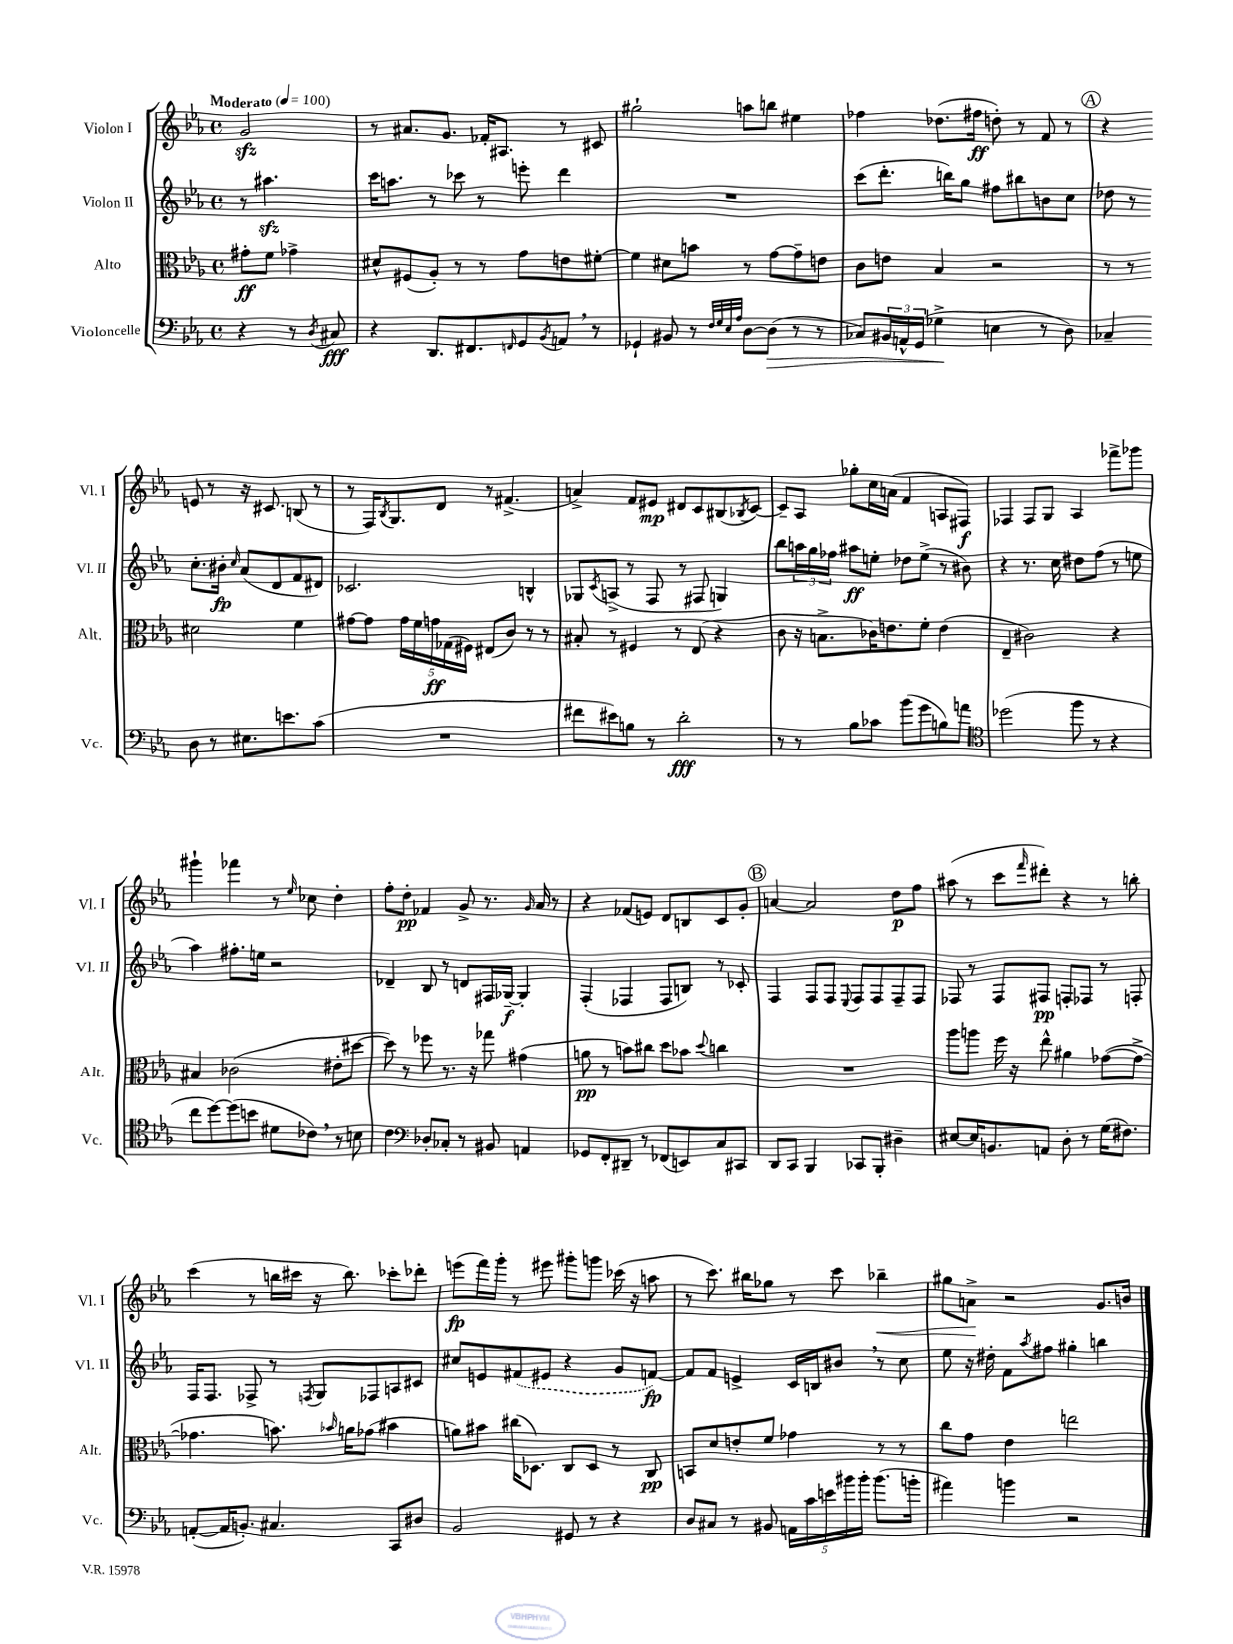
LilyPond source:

<<
\new StaffGroup <<
\new Staff = "s0" \with { instrumentName = "Violon I" shortInstrumentName = "Vl. I" } {
    \clef treble \key ees \major \defaultTimeSignature \time 4/4 \partial 2 \tempo "Moderato" 4 = 100
    g'2\sfz |
    r8 ais'8. g'8. fes'16-. ais8. r8 cis'8 |
    gis''2-! a''8 b''8 eis''4 |
    fes''4 des''8.( fis''16\ff d''8-.) r8 f'8 r8 |
    \mark \markup { \circle "A" } r4 e'8 r8 r16 cis'8. b8( r8 |
    r8 f16) \acciaccatura { bes8 } g8. d'8 r8 fis'4.->( |
    a'4->) f'8 eis'8\mp dis'8 c'8 bis8( \acciaccatura { bes8 } c'8~) |
    c'8-- aes8 ges''8-. c''16 a'16( f'4 a8 fis8\f) |
    fes4 fes8 g8 aes4 fes'''8-> ges'''8 |
    gis'''4-! fes'''4 r8 \grace { ees''16 } ces''8 d''4-. |
    f''8-. d''8-.\pp fes'4 g'8-> r8. \grace { g'16 } aes'16 r8 |
    r4 fes'8( e'8) d'8 b8 c'8 g'8-. |
    \mark \markup { \circle "B" } a'4~ a'2 d''8\p f''8 |
    ais''8( r8 c'''8 \grace { f'''16 } dis'''8-.) r4 r8 b''8-. |
    c'''4( r8 b''16 cis'''16 r16 b''8.) ces'''8-. des'''8-. |
    e'''8\fp( f'''16) g'''16-. r8 eis'''8 gis'''8-. g'''8 ces'''16( r16 a''8 |
    r8 c'''8.) bis''16 ges''8 r8 c'''8 bes''4--\< |
    gis''8 a'8->\! r2 g'8. b'16 \bar "|." |
}
\new Staff = "s1" \with { instrumentName = "Violon II" shortInstrumentName = "Vl. II" } {
    \clef treble \key ees \major \defaultTimeSignature \time 4/4 \partial 2
    r8 ais''4.\sfz |
    c'''16 a''8. r8 ces'''8 r8 e'''8-. d'''4 |
    R1 |
    c'''8( d'''8.-. b''16) g''8 fis''8 bis''8 b'8 c''8 |
    \mark \markup { \circle "A" } des''8 r8 c''8.-. bis'16-.\fp \grace { c''16 } aes'8( d'8 f'8 dis'8) |
    ces'2. b4-^ |
    ges8 \acciaccatura { c'8 } a8->( r8 f8 r8 fis8 g4) |
    bes''8 \tuplet 3/2 { a''16 g''16 fes''16 } ais''8\ff e''8-. des''8 e''8->( r8 bis'8) |
    r4 r8. c''16 dis''8 f''8( r8 e''8 |
    aes''4) fis''8.-. e''16 r2 |
    des'4-- bes8 r8 d'8 fis16 ges16~--\f ges4-. |
    f4-.( fes4 fes8 b8) r8 ces'8-. |
    \mark \markup { \circle "B" } f4 f8 f8 \appoggiatura { ees8 } f8 f8 f8-- f8 |
    fes8 r8 fes8 fis8\pp f8-. fes8 r8 f8-. |
    f16 f8. fes8-> r8 \acciaccatura { f8 } g8 fes8 a8 cis'8 |
    cis''8 e'8 \once \slurDashed fis'8( eis'8 r4 g'8 f'8~\fp) |
    f'8 f'8 e'4-> c'16 b16 bis'8 \breathe r8 c''8 |
    ees''8 r16 dis''16-. f'8 \acciaccatura { aes''8 } fis''8 gis''4-. b''4 \bar "|." |
}
\new Staff = "s2" \with { instrumentName = "Alto" shortInstrumentName = "Alt." } {
    \clef alto \key ees \major \defaultTimeSignature \time 4/4 \partial 2
    gis'8-.\ff f'8 ges'4-> |
    dis'8-^ fis8( aes8-.) r8 r8 g'8 e'8 fis'8~-. |
    fis'4 dis'8 b'8 r8 g'8~ g'8-- e'8 |
    c'8 e'8 bes4 r2 |
    \mark \markup { \circle "A" } r8 r8 dis'2 f'4 |
    gis'8~ gis'8 \tuplet 5/4 { gis'16 f'16 g'16\ff ges16( fis16) } eis8( c'8) r8 r8 |
    bis8-. r8 fis4 r8 ees8( r4 |
    c'8 r16 b8.-> ces'16) e'8. f'8-. e'4( |
    ees4-- cis'2) r4 |
    bis4 ces'2( eis'8-. dis''8~ |
    dis''8) r8 fes''8 r8. r16 ges''8 gis'4( |
    a'8\pp r8 b'8) cis''8 d''8 bes'8 \appoggiatura { d''8 } c''4 |
    \mark \markup { \circle "B" } R1 |
    aes''8 a''8 f''16 r16 ees''8-^ ais'4 ges'8~( ges'8~-> |
    ges'4. b'8.) \grace { bes'16 } a'16 ges'8( bis'4 |
    a'8) bis'8 cis''16( des8.) c8 des8 r8 c8\pp |
    b,8 d'8 e'8-. f'8 ges'4 r8 r8 |
    c''8 g'8 ees'4 e''2 \bar "|." |
}
\new Staff = "s3" \with { instrumentName = "Violoncelle" shortInstrumentName = "Vc." } {
    \clef bass \key ees \major \defaultTimeSignature \time 4/4 \partial 2
    r4 r8 \acciaccatura { d8 } cis8\fff |
    r4 d,8. fis,8. \grace { f,16 } g,8 \acciaccatura { bes,8 } a,8 \breathe r8 |
    ges,4-! bis,8 r8 \grace { f32 g32 ees32 aes32 } d8~ d8\>( r8 r8 |
    ces8) \tuplet 3/2 { bis,16 a,16-^ g,16( } ges4->\! e4 r8 d8) |
    \mark \markup { \circle "A" } ces4-- d8 r8 eis8. e'8. c'8( |
    R1 |
    fis'8 eis'8) b8 r8 d'2-.\fff |
    r8 r8 bes8 ces'8 bes'8( g'8 b8) a'8 |
    \clef tenor des''2( f''8 r8 r4 |
    c''8 d''8~) d''8( b'8 dis'8 ces'8) \breathe r8 b8 |
    c'4 \clef bass des8-. ces8-. r8 bis,8 a,4 |
    ges,8 f,8-. dis,8-- r8 fes,8( e,8) c8 cis,8 |
    \mark \markup { \circle "B" } d,8 c,8 bes,,4 ces,8 bes,,8-. dis4-- |
    eis8~ eis16 b,8. a,8 d8-. r8 g16( fis8.) |
    a,8~-.( a,16 b,8.-.) cis4. c,8 dis8 |
    bes,2 gis,8 r8 r4 |
    d8 cis8 r8 bis,8 \tuplet 5/4 { a,16 c'16 e'16 bis'16 bis'16-. } bis'8.( b'16-. |
    ais'4) b'4 r2 \bar "|." |
}
>>
>>
\layout { \context { \Score \remove "Bar_number_engraver" } }
